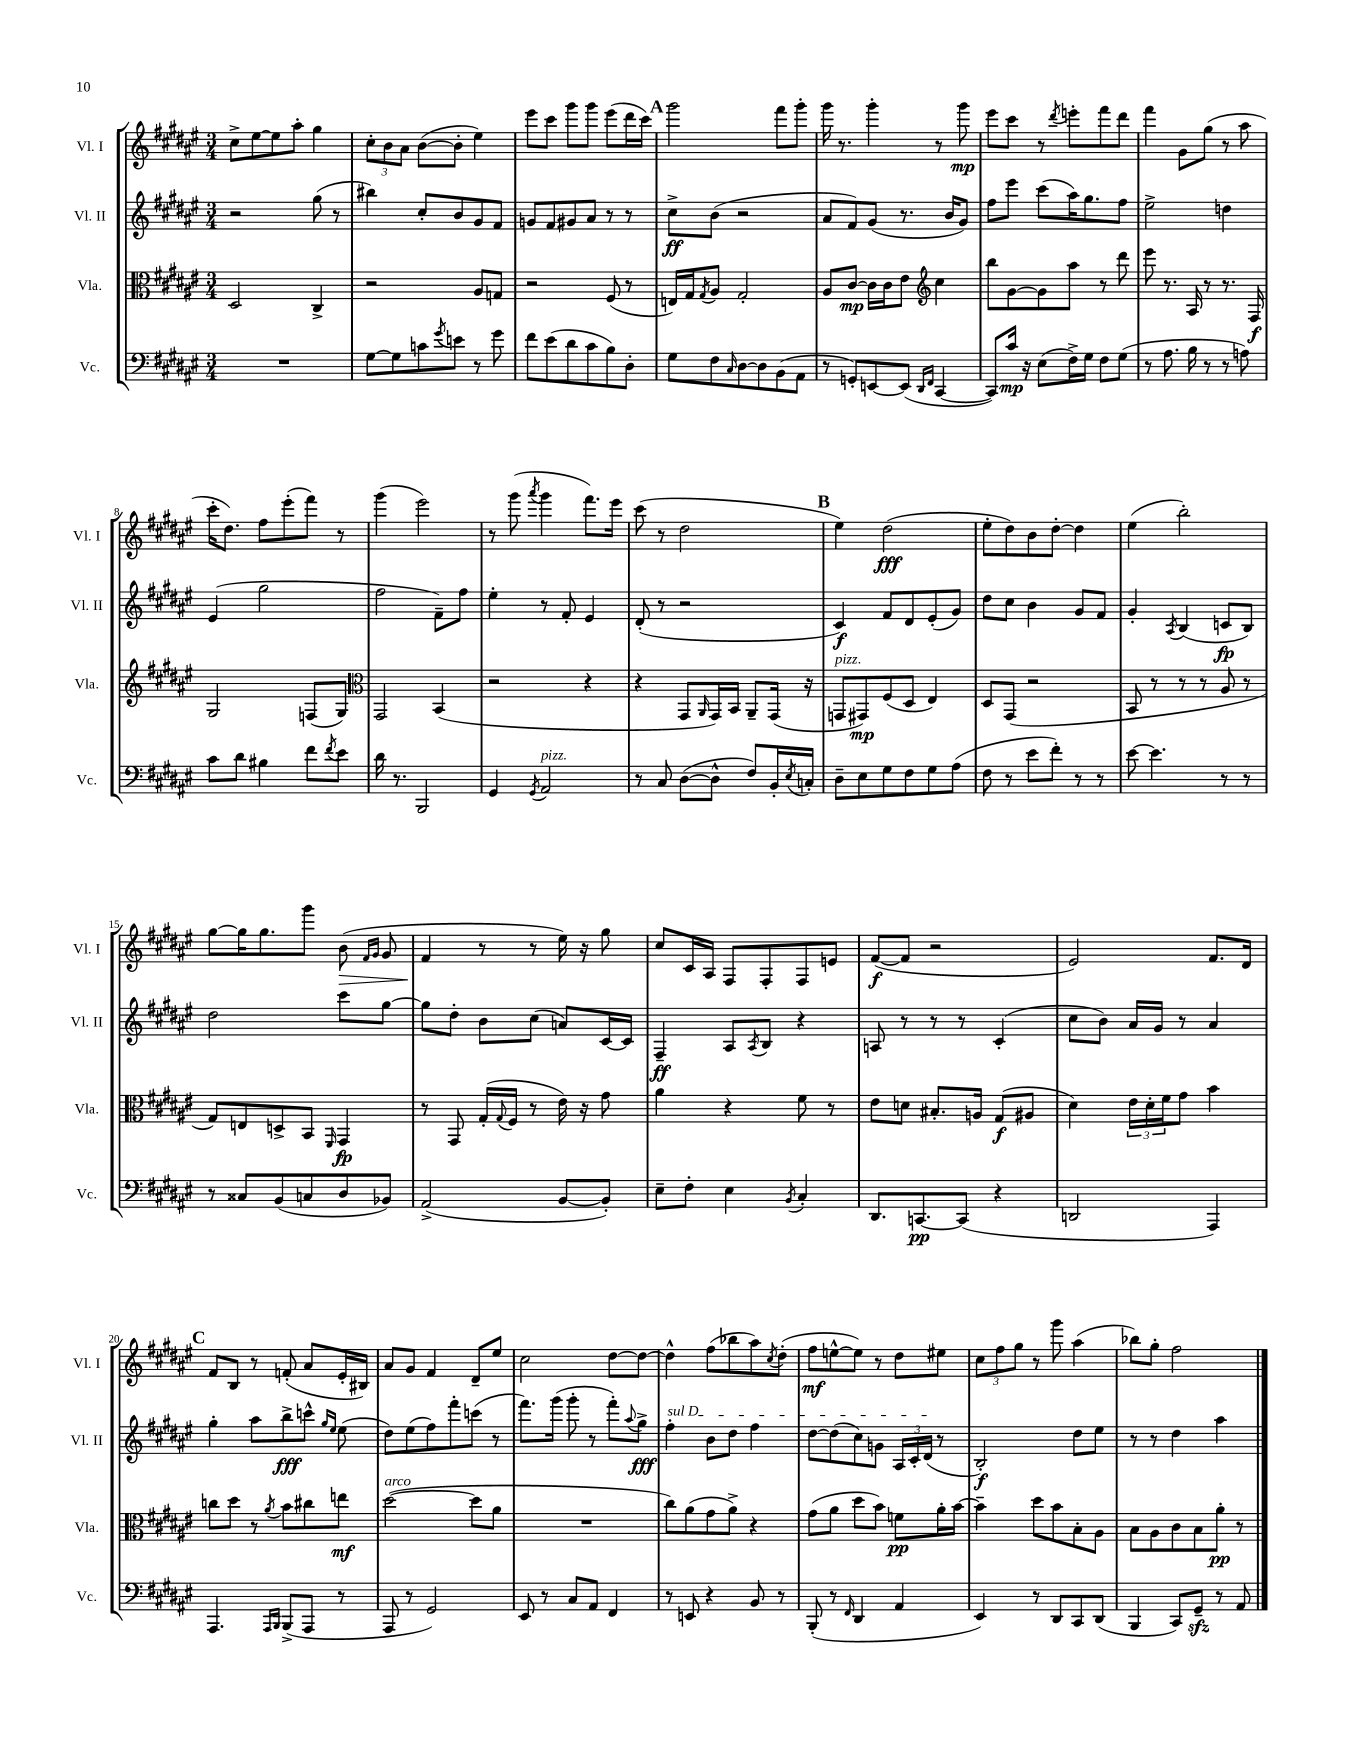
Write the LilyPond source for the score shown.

<<
\new StaffGroup <<
\new Staff = "s0" \with { instrumentName = "Vl. I" shortInstrumentName = "Vl. I" } {
    \clef treble \key fis \major \numericTimeSignature \time 3/4
    cis''8-> eis''8~ eis''8 ais''8-. gis''4 |
    \tuplet 3/2 { cis''8-. b'8 ais'8 } b'8~( b'8-. eis''4) |
    eis'''8 cis'''8 gis'''8 gis'''8 eis'''8( dis'''16 cis'''16) |
    \mark \markup { \bold "A" } gis'''2 fis'''8 gis'''8-. |
    gis'''16 r8. gis'''4-. r8 gis'''8\mp |
    eis'''8 cis'''8 r8 \acciaccatura { dis'''8 } e'''8-. fis'''8 dis'''8 |
    fis'''4 gis'8 gis''8( r8 ais''8 |
    cis'''16-. dis''8.) fis''8 eis'''8-.( fis'''8) r8 |
    gis'''4( eis'''2) |
    r8 gis'''8( \acciaccatura { ais'''8 } gis'''4 fis'''8.) eis'''16 |
    cis'''8( r8 dis''2 |
    \mark \markup { \bold "B" } eis''4) dis''2\fff( |
    eis''8-. dis''8) b'8 dis''8~-. dis''4 |
    eis''4( b''2-.) |
    gis''8~ gis''16 gis''8. gis'''8 b'8\>( \grace { fis'16 gis'16 } gis'8 |
    fis'4\! r8 r8 eis''16) r16 gis''8 |
    cis''8 cis'16 ais16 fis8 fis8-. fis8 e'8 |
    fis'8~\f( fis'8 r2 |
    eis'2) fis'8. dis'16 |
    \mark \markup { \bold "C" } fis'8 b8 r8 f'8-.( ais'8 eis'16-. bis16) |
    ais'8 gis'8 fis'4 dis'8-- eis''8 |
    cis''2 dis''8~ dis''8~ |
    dis''4-^ fis''8( bes''8 ais''8) \acciaccatura { cis''8 } dis''8-.( |
    fis''8\mf e''8~-^ e''8) r8 dis''8 eis''8 |
    \tuplet 3/2 { cis''8 fis''8 gis''8 } r8 gis'''8 ais''4( |
    bes''8) gis''8-. fis''2 \bar "|." |
}
\new Staff = "s1" \with { instrumentName = "Vl. II" shortInstrumentName = "Vl. II" } {
    \clef treble \key fis \major \numericTimeSignature \time 3/4
    r2 gis''8( r8 |
    bis''4) cis''8-. b'8 gis'8 fis'8 |
    g'8 fis'8 gis'8 ais'8 r8 r8 |
    \mark \markup { \bold "A" } cis''8->\ff b'8( r2 |
    ais'8 fis'8) gis'8( r8. b'16 gis'8) |
    fis''8 eis'''8 cis'''8( ais''16) gis''8. fis''8 |
    eis''2-> d''4 |
    eis'4( gis''2 |
    fis''2 fis'8--) fis''8 |
    eis''4-. r8 fis'8-. eis'4 |
    dis'8-.( r8 r2 |
    \mark \markup { \bold "B" } cis'4\f) fis'8 dis'8 eis'8-.( gis'8) |
    dis''8 cis''8 b'4 gis'8 fis'8 |
    gis'4-. \acciaccatura { ais8 } b4( c'8\fp b8) |
    dis''2 cis'''8 gis''8~ |
    gis''8 dis''8-. b'8 cis''8( a'8) cis'16~ cis'16 |
    fis4--\ff ais8 \acciaccatura { ais8 } b8 r4 |
    a8 r8 r8 r8 cis'4-.( |
    cis''8 b'8) ais'16 gis'16 r8 ais'4 |
    \mark \markup { \bold "C" } gis''4-. ais''8 b''8->\fff c'''8-^ \grace { gis''16 eis''16 } eis''8( |
    dis''8) eis''8( fis''8) fis'''8-. c'''8( r8 |
    fis'''8.) gis'''16( gis'''8-. r8 fis'''8-.) \appoggiatura { ais''8 } gis''8->\fff |
    \once \override TextSpanner.bound-details.left.text = \markup { \italic "sul D" } fis''4-.\startTextSpan b'8 dis''8 fis''4 |
    dis''8~ dis''8( cis''8) g'8 \tuplet 3/2 { ais16 cis'16-. dis'16\stopTextSpan( } r8 |
    b2-.\f) dis''8 eis''8 |
    r8 r8 dis''4 ais''4 \bar "|." |
}
\new Staff = "s2" \with { instrumentName = "Vla." shortInstrumentName = "Vla." } {
    \clef alto \key fis \major \numericTimeSignature \time 3/4
    dis2 cis4-> |
    r2 ais8 g8 |
    r2 fis8( r8 |
    \mark \markup { \bold "A" } e16) gis16 \acciaccatura { gis8 } ais8 gis2-. |
    ais8 cis'8~\mp cis'16 cis'16 eis'8 \clef treble cis''4 |
    b''8 gis'8~ gis'8 ais''8 r8 dis'''8 |
    eis'''8 r8. ais16 r8 r8. fis16\f |
    gis2 f8( gis8) |
    \clef alto gis,2 b,4( |
    r2 r4 |
    r4 gis,8 \grace { ais,16 } gis,16) b,16 ais,8-- gis,16( r16 |
    \mark \markup { \bold "B" } g,8^\markup { \italic "pizz." } gis,8\mp) fis8( dis8 eis4) |
    dis8 gis,8( r2 |
    b,8 r8 r8 r8 ais8 r8 |
    gis8) e8 d8-> b,8 \grace { fis,16 } gis,4\fp |
    r8 gis,8 gis16-.( \appoggiatura { gis8 } fis16 r8 eis'16) r16 gis'8 |
    ais'4 r4 fis'8 r8 |
    eis'8 d'8 bis8.-. a16 gis8\f( ais8 |
    dis'4) \tuplet 3/2 { eis'16 dis'16-. fis'16 } gis'8 b'4 |
    \mark \markup { \bold "C" } c''8 dis''8 r8 \acciaccatura { ais'8 } b'8 cis''8 e''8\mf |
    dis''2~^\markup { \italic "arco" }( dis''8 ais'8 |
    R2. |
    cis''8) ais'8( gis'8 ais'8->) r4 |
    gis'8( ais'8 dis''8 b'8) f'8\pp ais'16-. b'16~ |
    b'4-- dis''8 b'8 b8-. ais8 |
    b8 ais8 cis'8 b8 ais'8-.\pp r8 \bar "|." |
}
\new Staff = "s3" \with { instrumentName = "Vc." shortInstrumentName = "Vc." } {
    \clef bass \key fis \major \numericTimeSignature \time 3/4
    R2. |
    gis8~ gis8 c'8 \acciaccatura { gis'8 } e'8 r8 gis'8 |
    fis'8 eis'8( dis'8 cis'8 b8) dis8-. |
    \mark \markup { \bold "A" } gis8 fis8 \grace { cis16 } dis8~ dis8 b,8( ais,8 |
    r8 g,8-.) e,8~ e,8( \grace { dis,16 fis,16 } cis,4~ |
    cis,8) cis'16\mp r16 eis8( fis16->) gis16 fis8 gis8( |
    r8 ais8. b16 r8 r8 a8) |
    cis'8 dis'8 bis4 fis'8 \acciaccatura { fis'8 } eis'8 |
    dis'16 r8. b,,2 |
    gis,4 \acciaccatura { gis,8 } ais,2^\markup { \italic "pizz." } |
    r8 cis8 dis8~( dis8-^ fis8) b,16-. \acciaccatura { eis8 } c16-. |
    \mark \markup { \bold "B" } dis8-- eis8 gis8 fis8 gis8 ais8( |
    fis8 r8 eis'8 fis'8-.) r8 r8 |
    eis'8~ eis'4. r8 r8 |
    r8 cisis8 b,8( c8 dis8 bes,8) |
    ais,2->( b,8~ b,8-.) |
    eis8-- fis8-. eis4 \acciaccatura { b,8 } cis4-. |
    dis,8. c,8.~\pp c,8( r4 |
    d,2 ais,,4) |
    \mark \markup { \bold "C" } ais,,4. \grace { ais,,16 b,,16 } b,,8->( ais,,8 r8 |
    ais,,8 r8 gis,2) |
    eis,8 r8 cis8 ais,8 fis,4 |
    r8 e,8 r4 b,8 r8 |
    b,,8-.( r8 \grace { fis,16 } dis,4 ais,4 |
    eis,4) r8 dis,8 cis,8 dis,8( |
    b,,4 cis,8) gis,8--\sfz r8 ais,8 \bar "|." |
}
>>
>>
